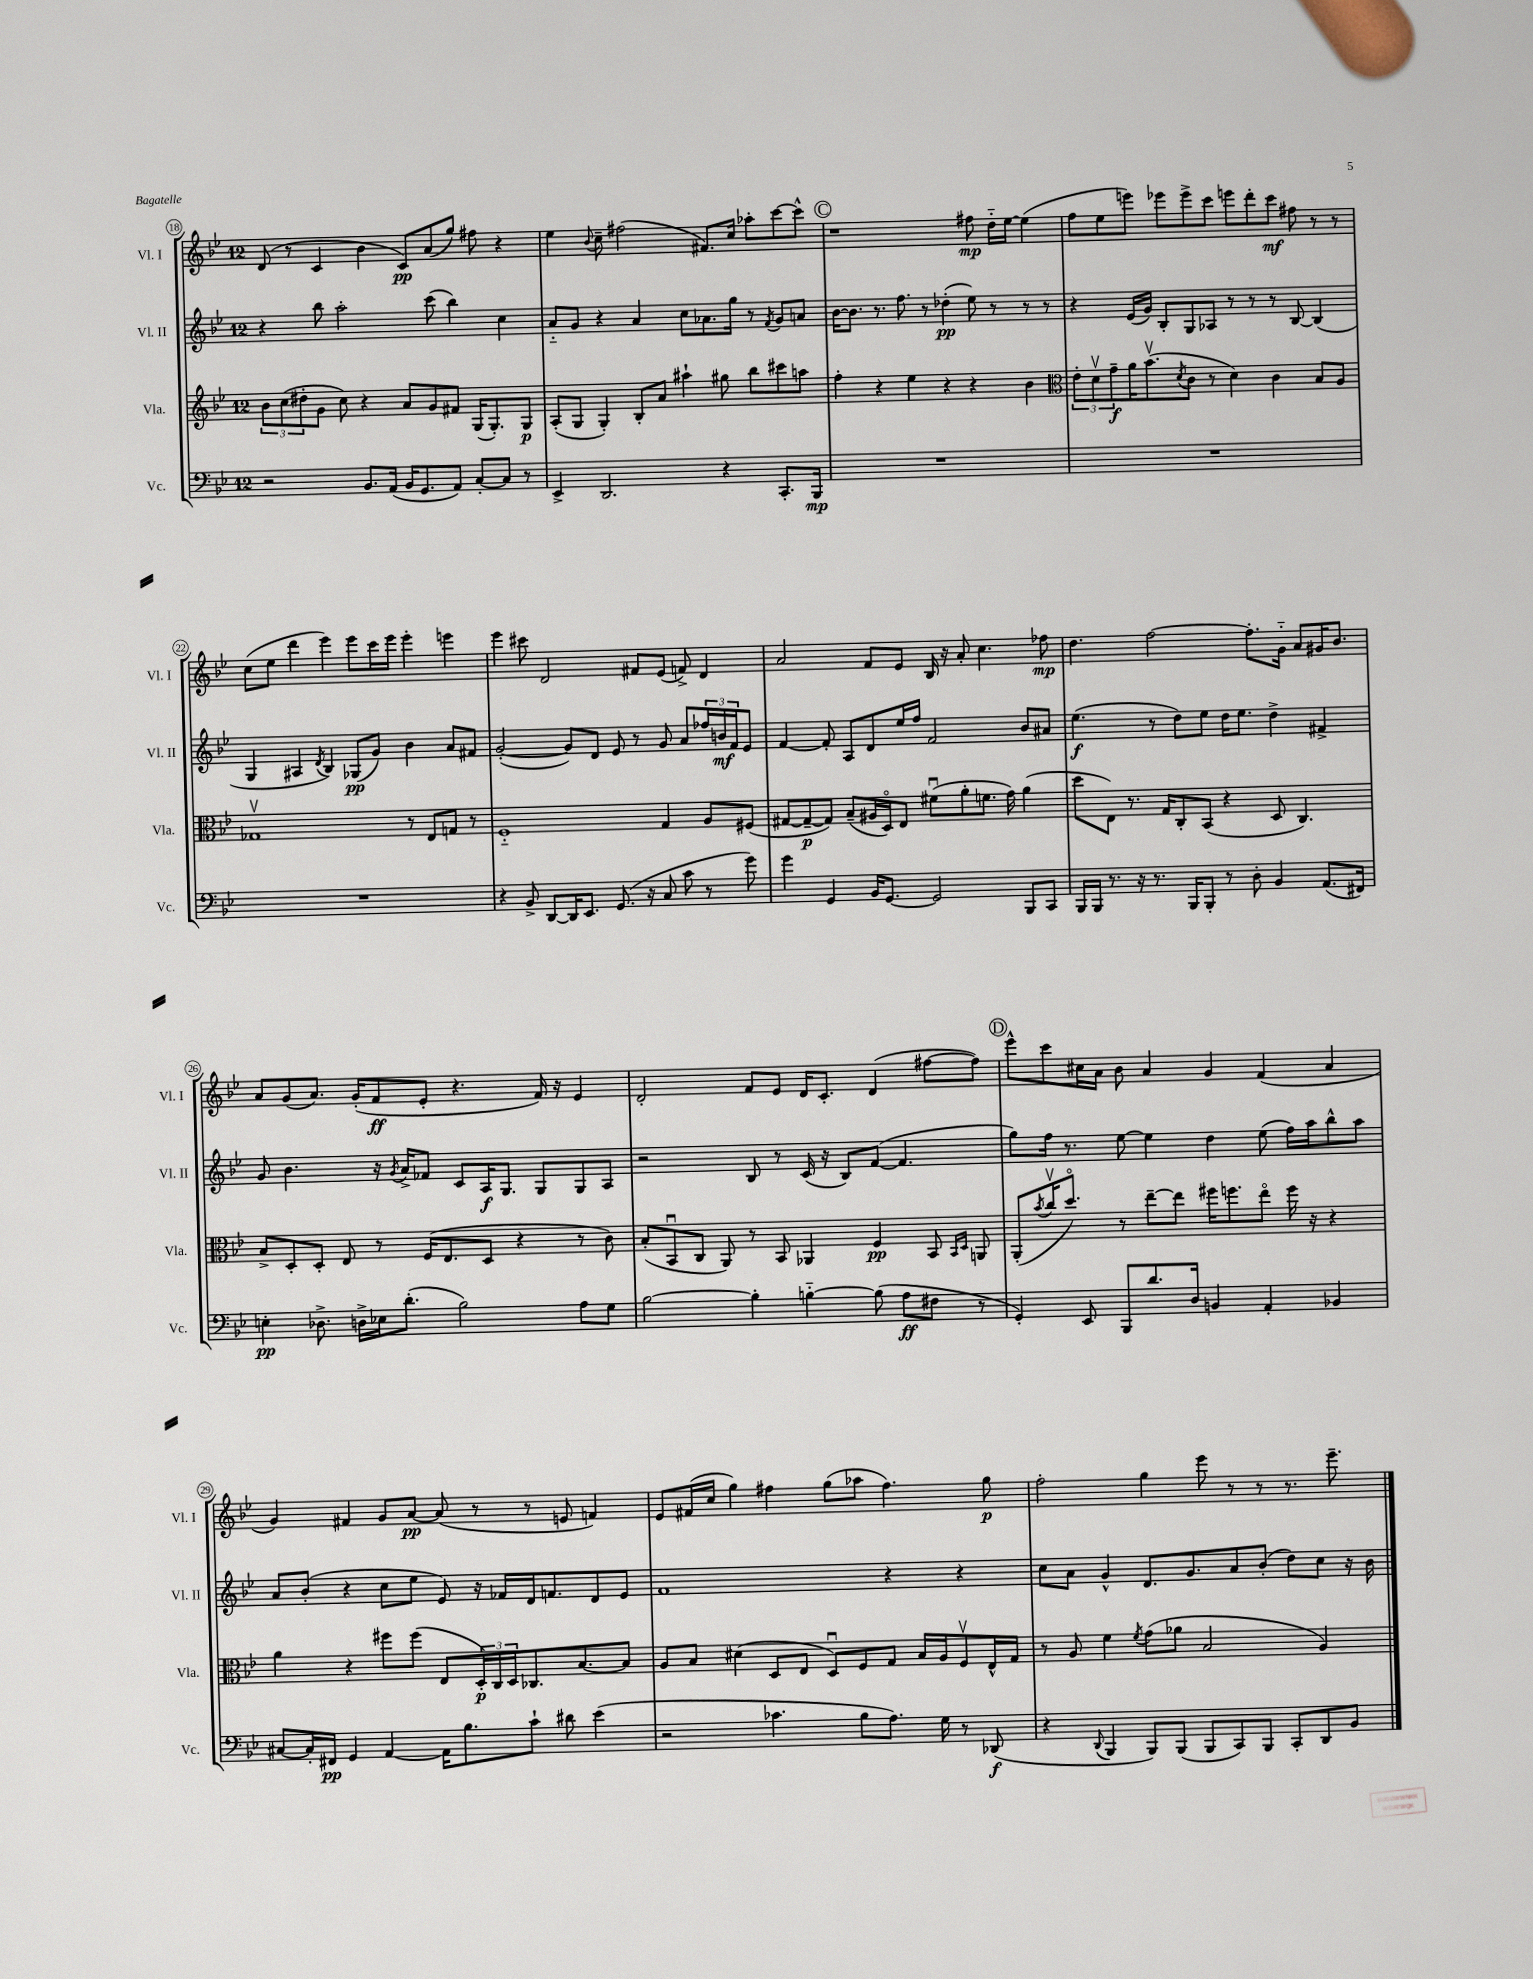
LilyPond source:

<<
\new StaffGroup <<
\new Staff = "s0" \with { instrumentName = "Vl. I" shortInstrumentName = "Vl. I" } {
    \clef treble \key bes \major \once \override Staff.TimeSignature.style = #'single-digit \time 12/8
    d'8( r8 c'4 bes'4 c'8\pp) a'8( g''8) fis''8 r4 |
    ees''4 \appoggiatura { bes'8 } c''8-- fis''2( fis'8.) c''16 aes''8-. c'''8~ c'''8-^ |
    \mark \markup { \circle "C" } r1 fis''8\mp d''16-_ ees''16~ ees''4( |
    f''8 ees''8 e'''8) ees'''8 ees'''8-> c'''8 e'''8 d'''8-. c'''8\mf fis''8 r8 r8 |
    c''8( ees''8 d'''4 ees'''4) ees'''8 c'''16 ees'''16 ees'''4-. e'''4 |
    ees'''4 cis'''8 d'2 fis'8 ees'8( f'8->) d'4 |
    a'2 f'8 ees'8 bes16 r16 a'8-. c''4. fes''8\mp |
    d''4. f''2~ f''8.-. g'16-_ a'8 gis'16 bes'8. |
    a'8 g'8( a'8.) g'16-.( f'8\ff ees'8-. r4. f'16) r16 ees'4 |
    d'2-. f'8 ees'8 d'16 c'8.-. d'4( fis''8~ fis''8) |
    \mark \markup { \circle "D" } ees'''8-^ c'''8 cis''16 a'16 bes'8 a'4 g'4 f'4( a'4 |
    g'4) fis'4 g'8 a'8~\pp a'8( r8 r8 e'8 f'4) |
    ees'8 fis'16( c''16 g''4) fis''4 g''8( aes''8 fis''4.) g''8\p |
    f''2-. g''4 ees'''8 r8 r8 r8. ees'''8.-- \bar "|." |
}
\new Staff = "s1" \with { instrumentName = "Vl. II" shortInstrumentName = "Vl. II" } {
    \clef treble \key bes \major \once \override Staff.TimeSignature.style = #'single-digit \time 12/8
    r4 bes''8 a''2-. c'''8( bes''4) c''4 |
    a'8-_ g'8 r4 a'4 c''8 aes'8. g''16 r8 \acciaccatura { f'8 } g'8 a'8 |
    \mark \markup { \circle "C" } bes'16~ bes'8. r8. f''8. r8 des''4-.\pp( ees''8) r8 r8 r8 |
    r4 ees'16( g'16) bes8-. g8 aes8 r8 r8 r8 bes8~ bes4( |
    g4 ais4 \acciaccatura { d'8 } bes4) ges8\pp( g'8) bes'4 a'8 fis'8 |
    g'2~-.( g'8) d'8 ees'8 r8 g'8 a'8 \tuplet 3/2 { fes''16 b'16\mf f'16 } ees'8 |
    f'4~ f'8-. a8 d'8 ees''16 f''16 f'2 bes'8 ais'8 |
    ees''4.\f( r8 d''8) ees''8 d''16 ees''8. d''4-> fis'4-> |
    g'8 bes'4. r16 \acciaccatura { g'8 } a'16-> fes'8 c'8 a16\f g8. g8 g8 a8 |
    r2 bes8 r8 c'16( r16 bes8) f'8~( f'4. |
    \mark \markup { \circle "D" } g''8) f''16 r8. ees''8~ ees''4 d''4 ees''8( f''16) a''16 bes''8-^ a''8 |
    a'8 bes'8-.( r4 c''8 ees''8 ees'8) r16 fes'16 d'16 f'8. d'8 ees'8 |
    f'1 r4 r4 |
    c''8 a'8 g'4-^ d'8. g'8. a'8 bes'8-.( d''8) c''8 r16 bes'16 \bar "|." |
}
\new Staff = "s2" \with { instrumentName = "Vla." shortInstrumentName = "Vla." } {
    \clef treble \key bes \major \once \override Staff.TimeSignature.style = #'single-digit \time 12/8
    \tuplet 3/2 { bes'8 c''8( dis''8-. } g'8 c''8) r4 a'8 g'8 fis'8 g16( g8.-.) g8\p |
    a8-.( g8 g4-.) bes8-. a'8 ais''4-! gis''8 bes''8 cis'''8 a''8 |
    \mark \markup { \circle "C" } f''4-. r4 ees''4 r4 r4 bes'4 |
    \clef alto \tuplet 3/2 { ees'8-. d'8\upbow g'8--\f } a'16 bes'8.\upbow( \acciaccatura { d'8 } c'8 r8 d'4) c'4 bes8 a8 |
    ges1\upbow r8 ees8 g8 r8 |
    f1-_ g4 a8 fis8( |
    gis8~ gis8~--\p gis8) bes8--( ais16 d16\flageolet) ees8 fis'8\downbow( a'8-. f'8. g'16) a'4( |
    d''8 ees8) r8. g16 c8-. bes,8( r4 d8 c4.) |
    bes8-> d8-. d8-. ees8 r8 f16( ees8. d8 r4 r8 c'8) |
    bes8-.( bes,8\downbow c8 a,8) r8 bes,8 aes,4 f4\pp bes,8 \grace { bes,16 d16 } a,8 |
    \mark \markup { \circle "D" } a,8-.( \acciaccatura { bes'8 } c''16\upbow d''8.\flageolet) r8 ees''8~-- ees''8 fis''16 f''8. ees''8\flageolet f''16 r16 r4 |
    a'4 r4 fis''8 fis''8( ees8 \tuplet 3/2 { d16-.\p) c16 d16 } ces8. bes8.~ bes8 |
    a8 bes8 dis'4( d8 ees8 d8\downbow) f8 g8 bes16 a16 f8\upbow ees16-^ g16 |
    r8 a8 f'4 \acciaccatura { f'8 } g'8( aes'8 bes2 a4) \bar "|." |
}
\new Staff = "s3" \with { instrumentName = "Vc." shortInstrumentName = "Vc." } {
    \clef bass \key bes \major \once \override Staff.TimeSignature.style = #'single-digit \time 12/8
    r2 bes,8. a,16( bes,16 g,8. a,8) c8~-. c8 r8 |
    ees,4-> d,2. r4 c,8.-. bes,,16\mp |
    \mark \markup { \circle "C" } R1. |
    R1. |
    R1. |
    r4 bes,8-> d,8~ d,16 ees,8. g,8.( r16 c8 c'8 r8 g'8) |
    g'4 g,4 bes,16 g,8.~ g,2 bes,,8 c,8 |
    bes,,16 bes,,16 r8. r16 r8. bes,,16 bes,,8-. r8 d8-. bes,4 a,8.( fis,16) |
    e4-.\pp des8.-> d16-> ees16 d'8.-.( bes2) a8 g8 |
    bes2~ bes4-. b4~-_ b8( a8\ff fis8 r8 |
    \mark \markup { \circle "D" } g,4-.) ees,8 bes,,8 d'8. d16 b,4 a,4-. bes,4 |
    cis8~ cis16-. fis,16\pp g,4 a,4~ a,16 bes8. c'8-! dis'8 ees'4( |
    r2 ces'4. bes8 a8.) g16 r8 des,8\f( |
    r4 \appoggiatura { d,8 } bes,,4 bes,,8) bes,,8( bes,,8 c,8) bes,,8 c,8-. d,8 bes,8 \bar "|." |
}
>>
>>
\layout { \context { \Score currentBarNumber = #18 \override BarNumber.stencil = #(make-stencil-circler 0.1 0.3 ly:text-interface::print) } }
